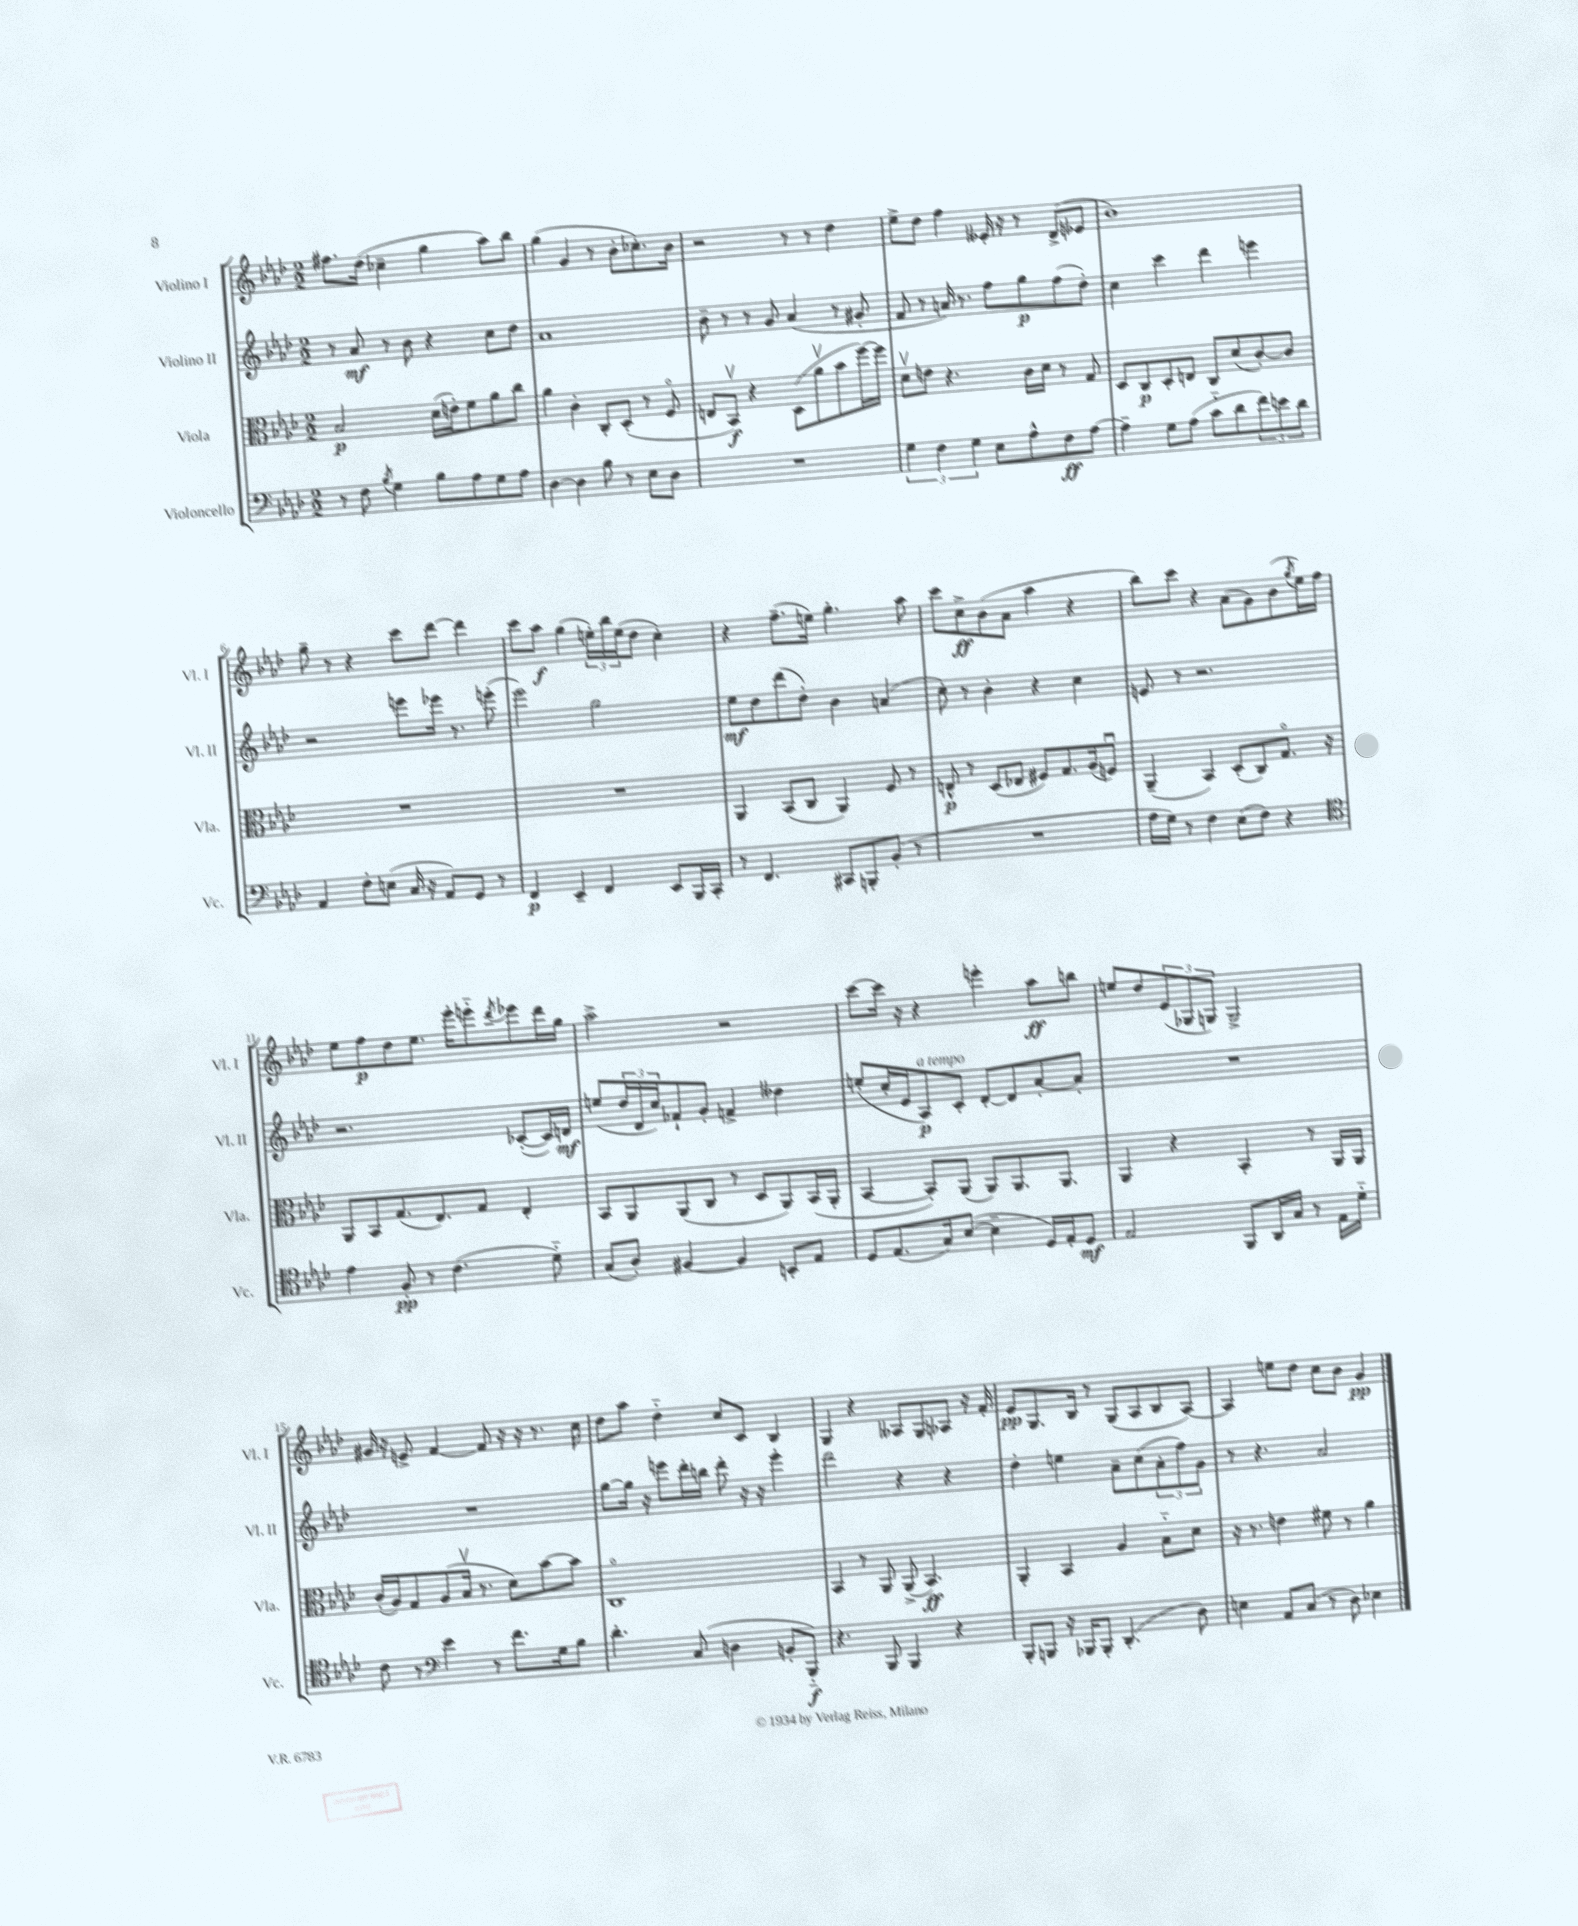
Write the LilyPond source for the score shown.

<<
\new StaffGroup <<
\new Staff = "s0" \with { instrumentName = "Violino I" shortInstrumentName = "Vl. I" } {
    \clef treble \key aes \major \numericTimeSignature \time 2/2
    fis''8. des''16( ces''4-- g''4 aes''8) bes''8 |
    g''4( g'4 r8 bes'8-. ces''8.-.) bes'16 |
    r2 r8 r8 des''4 |
    ees''8-> des''8 f''4 eeses'16-. r16 r8 des'8->( ees'8 |
    bes'1) |
    g''8-- r8 r4 c'''8 des'''8~ des'''4 |
    c'''8 aes''8\f g''4( \tuplet 3/2 { e''16-.) bes''16 e''16( } des''8 c''4-.) |
    r4 f''8.--( e''16) g''4.-. aes''8 |
    c'''8 c''8->\ff bes'8( aes'8 aes''4 r4 |
    bes''8) c'''8 r4 aes'8( g'8) bes'8( \acciaccatura { g''8 } ees''16) f''16 |
    ees''8 f''8\p des''8 ees''8. ees'''16-. e'''8-_ \acciaccatura { des'''8 } ees'''8 des'''16 g''16 |
    aes''2-> r2 |
    c'''8~ c'''16 r16 r4 e'''4-. aes''8\ff b''8 |
    e''8 des''8 \tuplet 3/2 { ees'8( ges8 g8) } g2-> |
    gis'16 r16 e'8-> f'4~ f'8 r16 r16 r8. c''16 |
    des''8 aes''8 des''4-_ c''8 c'8 bes4 |
    g4 r4 aeses8 g8 aes8 r16 f'16-. |
    ees'8\pp g8. bes16 r8 g8( aes8 bes8 aes8~) |
    aes4 e''8 des''8 c''8 bes'8 g'4\pp \bar "|." |
}
\new Staff = "s1" \with { instrumentName = "Violino II" shortInstrumentName = "Vl. II" } {
    \clef treble \key aes \major \numericTimeSignature \time 2/2
    r8 aes'8\mf r8 bes'8 r4 c''8 des''8 |
    aes'1 |
    bes'8-- r8 r8 g'8 aes'4( r8 gis'8-. |
    f'8 r8 a'16) r8. f''8 g''8\p f''8( des''8-.) |
    c''4 c'''4 des'''4 e'''4 |
    r2 e'''8 ees'''16 r8. e'''8-.( |
    ees'''2) g''2 |
    ees''8\mf des''8 des'''8( des''8-.) bes'4 a'4( |
    c''8-.) r8 bes'4-. r4 c''4 |
    e'8 r8 r2. |
    r2. ces'8~-.( ces'16) d'16\mf |
    e''8( \tuplet 3/2 { des''16 des'16 c''16) } fes'8-! g'8-. f'4-> deses''4 |
    e''8-.( c''16-. ees'16 aes8\p^\markup { \italic "a tempo" }) c'8-. des'8~-. des'8 aes'8~-. aes'8-. |
    R1 |
    R1 |
    g''8~ g''16 r16 e'''8 des'''16-. b''16 des'''8-. r16 r16 e'''4-. |
    des'''2 r4 r4 |
    des''4-. e''4 aes'8-- c''8( \tuplet 3/2 { aes'8-. f''8) g'8 } |
    r8 r4. aes'2 \bar "|." |
}
\new Staff = "s2" \with { instrumentName = "Viola" shortInstrumentName = "Vla." } {
    \clef alto \key aes \major \numericTimeSignature \time 2/2
    bes2\p des'16( e'16-.) f'8 aes'8 c''8 |
    aes'4 c'4-. c8-. des8-.( r8 f8\flageolet |
    e8 bes,8\upbow\f) r4 des8( aes'8\upbow bes'8 f''16~) f''16 |
    des'8\upbow e'8 r4. c'16 des'16 r8 g8 |
    des8 c8\p des8-. e8 c8 des'8( c'8~-.) c'8 |
    R1 |
    R1 |
    aes,4 bes,8( c8 aes,4) f8 r8 |
    e8-^\p r8 des8( ees8 fis8) g8. aes16( f8\downbow) |
    aes,4--( bes,4) des8-.( c8) g8.\flageolet r16 |
    aes,8 bes,8 g8.( ees8.) g8 ees4-. |
    bes,8 aes,8 aes,8( c8 r8 des8 aes,8) bes,16( aes,16-. |
    bes,4~ bes,8-.) aes,8( aes,8) aes,8. aes,8. |
    aes,4 r4 bes,4-. r8 aes,16 aes,16 |
    c'16-.( aes16) g8 aes8( bes16\upbow r8. des'8) bes'8~ bes'8 |
    c1\flageolet |
    bes,4 r8 aes,8 aes,8->( bes,4.\ff) |
    aes,4-. bes,4 aes4 bes8-_ des'8 |
    r16 r8. e'4 fis'8 r8 aes'4 \bar "|." |
}
\new Staff = "s3" \with { instrumentName = "Violoncello" shortInstrumentName = "Vc." } {
    \clef bass \key aes \major \numericTimeSignature \time 2/2
    r8 f8 \acciaccatura { bes8 } g4 bes8 aes8 g8 aes8 |
    des4~ des4 bes8 r8 ees8 des8 |
    R1 |
    \tuplet 3/2 { g4 f4 g4 } ees8 aes8-^ f8\ff aes8~ |
    aes4-- g8 aes8( c'8-_ des'8 \tuplet 3/2 { f'8) e'8 des'8 } |
    aes,4 f8-. e8( c16 r16 aes,8) g,8 r8 |
    f,4\p ees,4-- f,4 ees,8 bes,,16 c,16-. |
    r8 f,4. cis,8 b,,8-. bes,8-.( r8 |
    R1 |
    aes16 g16) r8 f4 ees8( f8) r4 |
    \clef tenor ees'4 f8-.\pp r8 c'4.( des'8-_) |
    g8( aes8-.) fis4~ fis4 b,8-. ees8 |
    des8 ees8.( g16) bes8~( bes4-- des16) ees16-. des8\mf |
    ees2 f,8 aes,16 g16 r8 ees16 des'16-_ |
    c'8 r8 \clef bass ees'4 r8 f'8. g16 bes8 |
    des'4.-. c8( d4 b,8-. bes,,8-_\f) |
    r4. bes,,8 bes,,4 r4 |
    bes,,8-. b,,8 r16 bes,,16 bes,,8-. des,4.-.( des8) |
    e4 aes,8 c8( r8 des8) ees4 \bar "|." |
}
>>
>>
